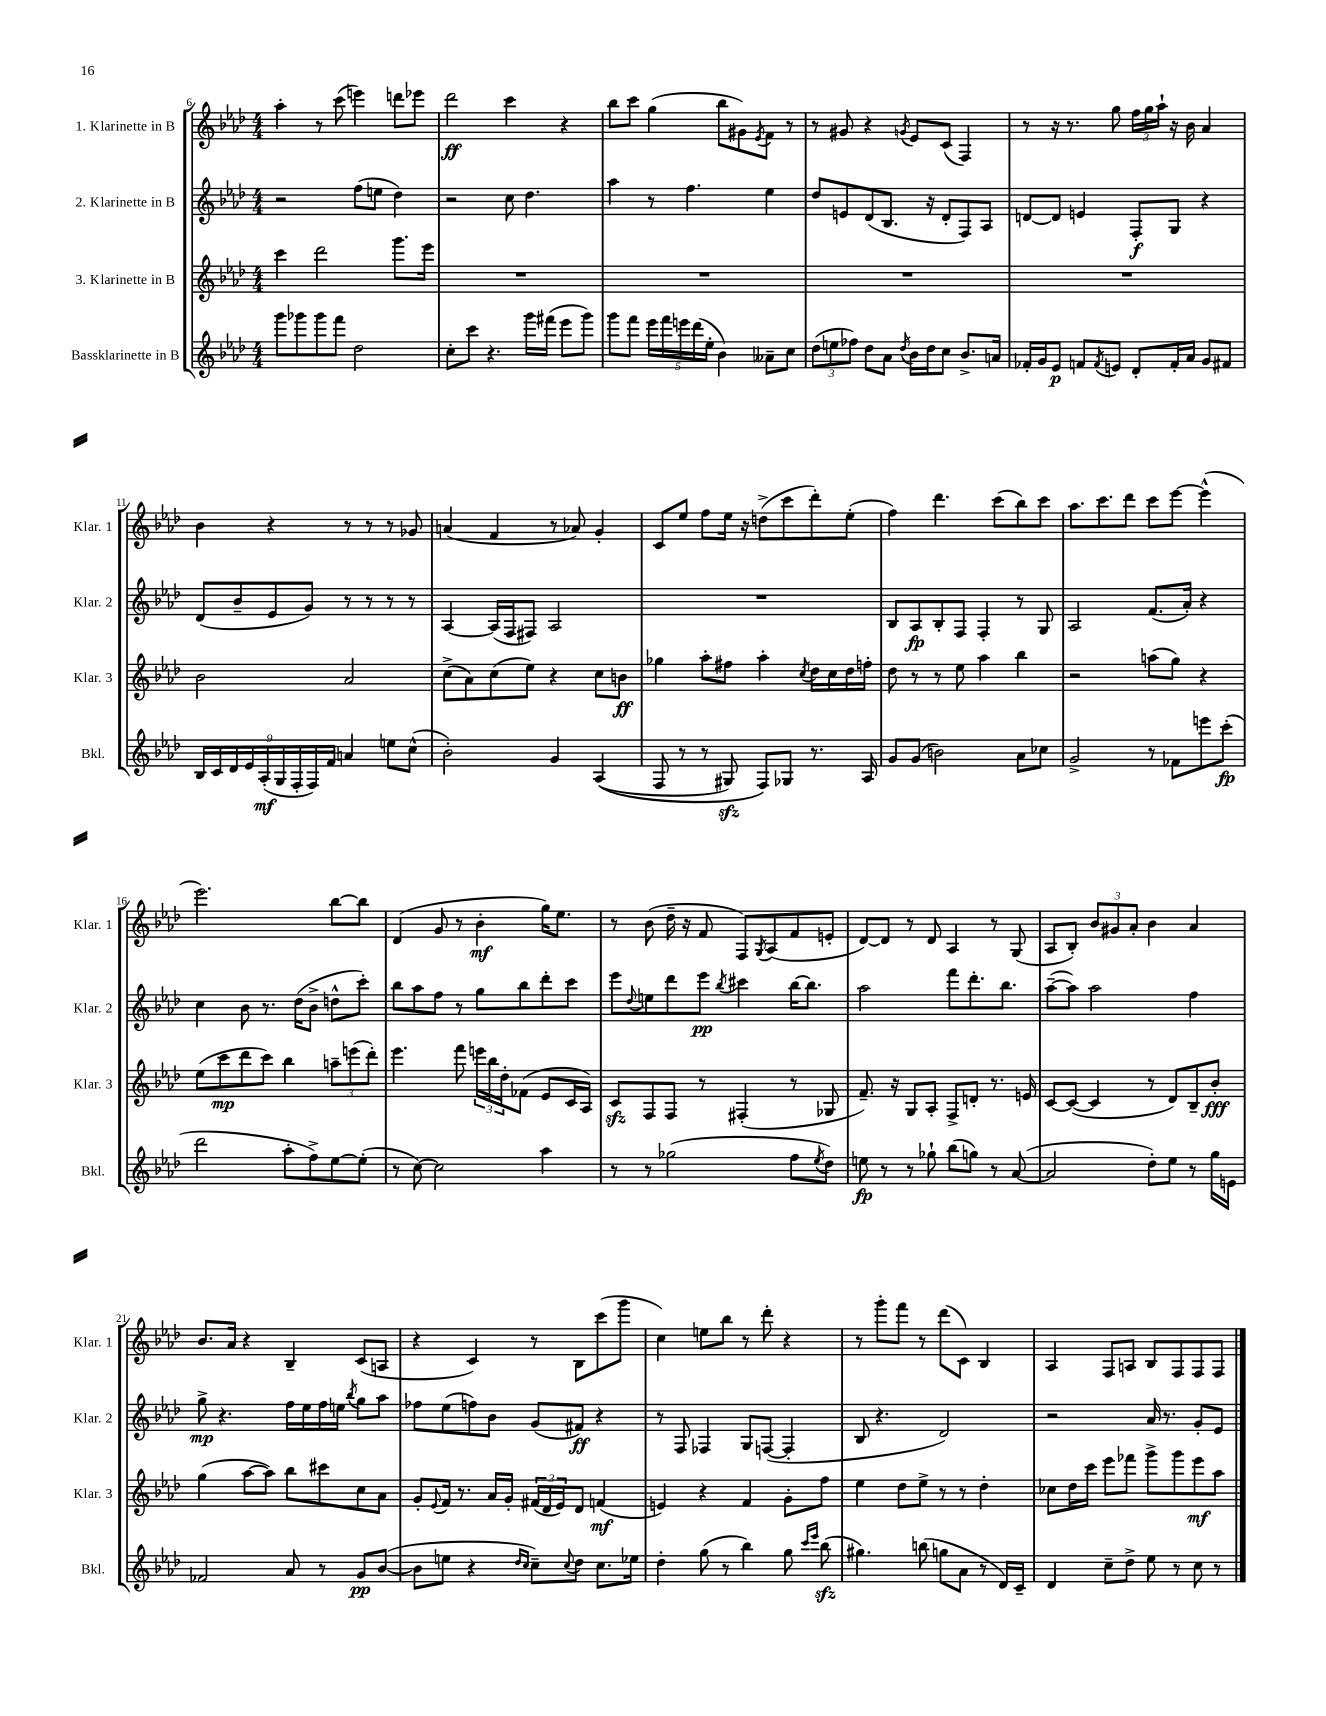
<<
\new StaffGroup <<
\new Staff = "s0" \with { instrumentName = "1. Klarinette in B" shortInstrumentName = "Klar. 1" } {
    \clef treble \key aes \major \numericTimeSignature \time 4/4
    aes''4-. r8 c'''8( e'''4) d'''8 ees'''8 |
    des'''2\ff c'''4 r4 |
    bes''8 c'''8 g''4( bes''8 gis'8) \acciaccatura { ees'8 } f'8 r8 |
    r8 gis'8 r4 \acciaccatura { g'8 } ees'8 c'8( f4) |
    r8 r16 r8. g''8 \tuplet 3/2 { f''16 g''16 aes''16-! } r16 bes'16 aes'4 |
    bes'4 r4 r8 r8 r8 ges'8 |
    a'4( f'4 r8 aes'8) g'4-. |
    c'8 ees''8 f''8 ees''16 r16 d''8->( c'''8 des'''8-.) ees''8-.( |
    f''4) des'''4. c'''8( bes''8) c'''8 |
    aes''8. c'''8. des'''8 c'''8 ees'''8~ ees'''4-^( |
    ees'''2.) bes''8~ bes''8 |
    des'4( g'8 r8 bes'4-.\mf g''16) ees''8. |
    r8 bes'8( des''16-- r16 f'8 f8) \acciaccatura { g8 } aes8( f'8 e'8-. |
    des'8~) des'8 r8 des'8 aes4 r8 g8( |
    aes8 bes8-.) \tuplet 3/2 { bes'8 gis'8 aes'8-. } bes'4 aes'4 |
    bes'8. aes'16 r4 bes4-- c'8( a8 |
    r4 c'4) r8 bes8 c'''8( g'''8 |
    c''4) e''8 bes''8 r8 des'''8-. r4 |
    r8 g'''8-. f'''8 r8 des'''8( c'8) bes4 |
    aes4 f8 a8 bes8 f8 f8 f8 \bar "|." |
}
\new Staff = "s1" \with { instrumentName = "2. Klarinette in B" shortInstrumentName = "Klar. 2" } {
    \clef treble \key aes \major \numericTimeSignature \time 4/4
    r2 f''8( e''8 des''4) |
    r2 c''8 des''4. |
    aes''4 r8 f''4. ees''4 |
    des''8 e'8 des'8( bes8. r16 des'8-. f8) aes8 |
    d'8~ d'8 e'4 f8-.\f g8 r4 |
    des'8( bes'8-- ees'8 g'8) r8 r8 r8 r8 |
    aes4~ aes16( f16 fis8) aes2 |
    R1 |
    bes8 aes8\fp bes8-. f8 f4-. r8 g8 |
    aes2 f'8.( aes'16-.) r4 |
    c''4 bes'8 r8. des''16( bes'8-> d''8-^ c'''8-.) |
    bes''8 aes''8 f''8 r8 g''8 bes''8 des'''8-. c'''8 |
    ees'''8 \appoggiatura { des''8 } e''8 des'''8 ees'''8\pp \acciaccatura { bes''8 } cis'''4 bes''16~ bes''8. |
    aes''2 f'''8 des'''8.-. bes''8. |
    aes''8~--( aes''8) aes''2 f''4 |
    g''8->\mp r4. f''16 ees''16 f''16 e''16 \acciaccatura { bes''8 } g''8 aes''8 |
    fes''8 ees''8( f''8) bes'8 g'8( fis'8\ff) r4 |
    r8 f8 fes4 g8 f8~( f4-. |
    bes8 r4. des'2) |
    r2 aes'16 r8. g'8-. ees'8 \bar "|." |
}
\new Staff = "s2" \with { instrumentName = "3. Klarinette in B" shortInstrumentName = "Klar. 3" } {
    \clef treble \key aes \major \numericTimeSignature \time 4/4
    c'''4 des'''2 g'''8. ees'''16 |
    R1 |
    R1 |
    R1 |
    R1 |
    bes'2 aes'2 |
    c''8->( aes'8) c''8( ees''8) r4 c''8 b'8\ff |
    ges''4 aes''8-. fis''8 aes''4-. \acciaccatura { c''8 } des''16 c''16 des''16 f''16-. |
    des''8 r8 r8 ees''8 aes''4 bes''4 |
    r2 a''8( g''8) r4 |
    ees''8( c'''8\mp des'''8 c'''8) bes''4 \tuplet 3/2 { a''8-- e'''8( des'''8-.) } |
    ees'''4. f'''8 \tuplet 3/2 { e'''16 bes''16 des''16-. } fes'8( ees'8 c'16 aes16) |
    c'8\sfz f8 f8 r8 fis4-.( r8 ges8 |
    f'8.--) r16 g8 aes8-. f8-> d'8-. r8. e'16 |
    c'8~ c'8~( c'4 r8 des'8) bes8-- bes'8-.\fff |
    g''4( aes''8~ aes''8) bes''8 cis'''8 c''8 aes'8 |
    g'8-. \appoggiatura { ees'8 } f'16 r8. aes'16 g'16-. \tuplet 3/2 { fis'16( des'16 ees'16) } des'8 f'4\mf( |
    e'4) r4 f'4 g'8-. f''8 |
    ees''4 des''8 ees''8-> r8 r8 des''4-. |
    ces''8 des''16 c'''16 ees'''8 fes'''8 g'''8-> g'''8 ees'''8\mf aes''8 \bar "|." |
}
\new Staff = "s3" \with { instrumentName = "Bassklarinette in B" shortInstrumentName = "Bkl." } {
    \clef treble \key aes \major \numericTimeSignature \time 4/4
    g'''8 ges'''8 ges'''8 f'''8 des''2 |
    c''8-. c'''8 r4. g'''16 fis'''16( ees'''8 g'''8) |
    g'''8 f'''8 \tuplet 5/4 { ees'''16 f'''16 e'''16 des'''16( ees''16-. } bes'4) aeses'8-- c''8 |
    \tuplet 3/2 { des''8( e''8 fes''8) } des''8 aes'8 \acciaccatura { des''8 } bes'16 des''16 c''8 bes'8.-> a'16 |
    fes'16-. g'16 ees'8\p f'8 \acciaccatura { f'8 } e'8 des'8-. f'16-. aes'16 g'8 fis'8 |
    \tuplet 9/8 { bes16 c'16 des'16 ees'16 aes16-.\mf( g16 f16-. f16) f'16 } a'4 e''8 c''8-^( |
    bes'2-.) g'4 aes4(\( |
    f8 r8 r8 gis8\sfz) f8\) ges8 r8. aes16 |
    g'8 g'8( b'2) aes'8 ces''8 |
    g'2-> r8 fes'8 e'''8 c'''8-.\fp( |
    des'''2 aes''8-. f''8->) ees''8~ ees''8-.( |
    r8 c''8~) c''2 aes''4 |
    r8 r8 ges''2( f''8 \acciaccatura { ees''8 } des''8) |
    e''8\fp r8 r8 ges''8-! bes''8( g''8) r8 aes'8~( |
    aes'2 des''8-.) ees''8 r8 g''16 e'16 |
    fes'2 aes'8 r8 g'8\pp bes'8~( |
    bes'8 e''8 r4 \grace { des''16 c''16 } c''8--) \appoggiatura { c''8 } des''8 c''8. ees''16 |
    des''4-. g''8( r8 bes''4) g''8 \grace { c'''16 ees'''16 } bes''8\sfz( |
    gis''4.) b''8( g''8 aes'8 r8 des'16) c'16-- |
    des'4 c''8-- des''8-> ees''8 r8 c''8 r8 \bar "|." |
}
>>
>>
\layout { \context { \Score currentBarNumber = #6 } }
